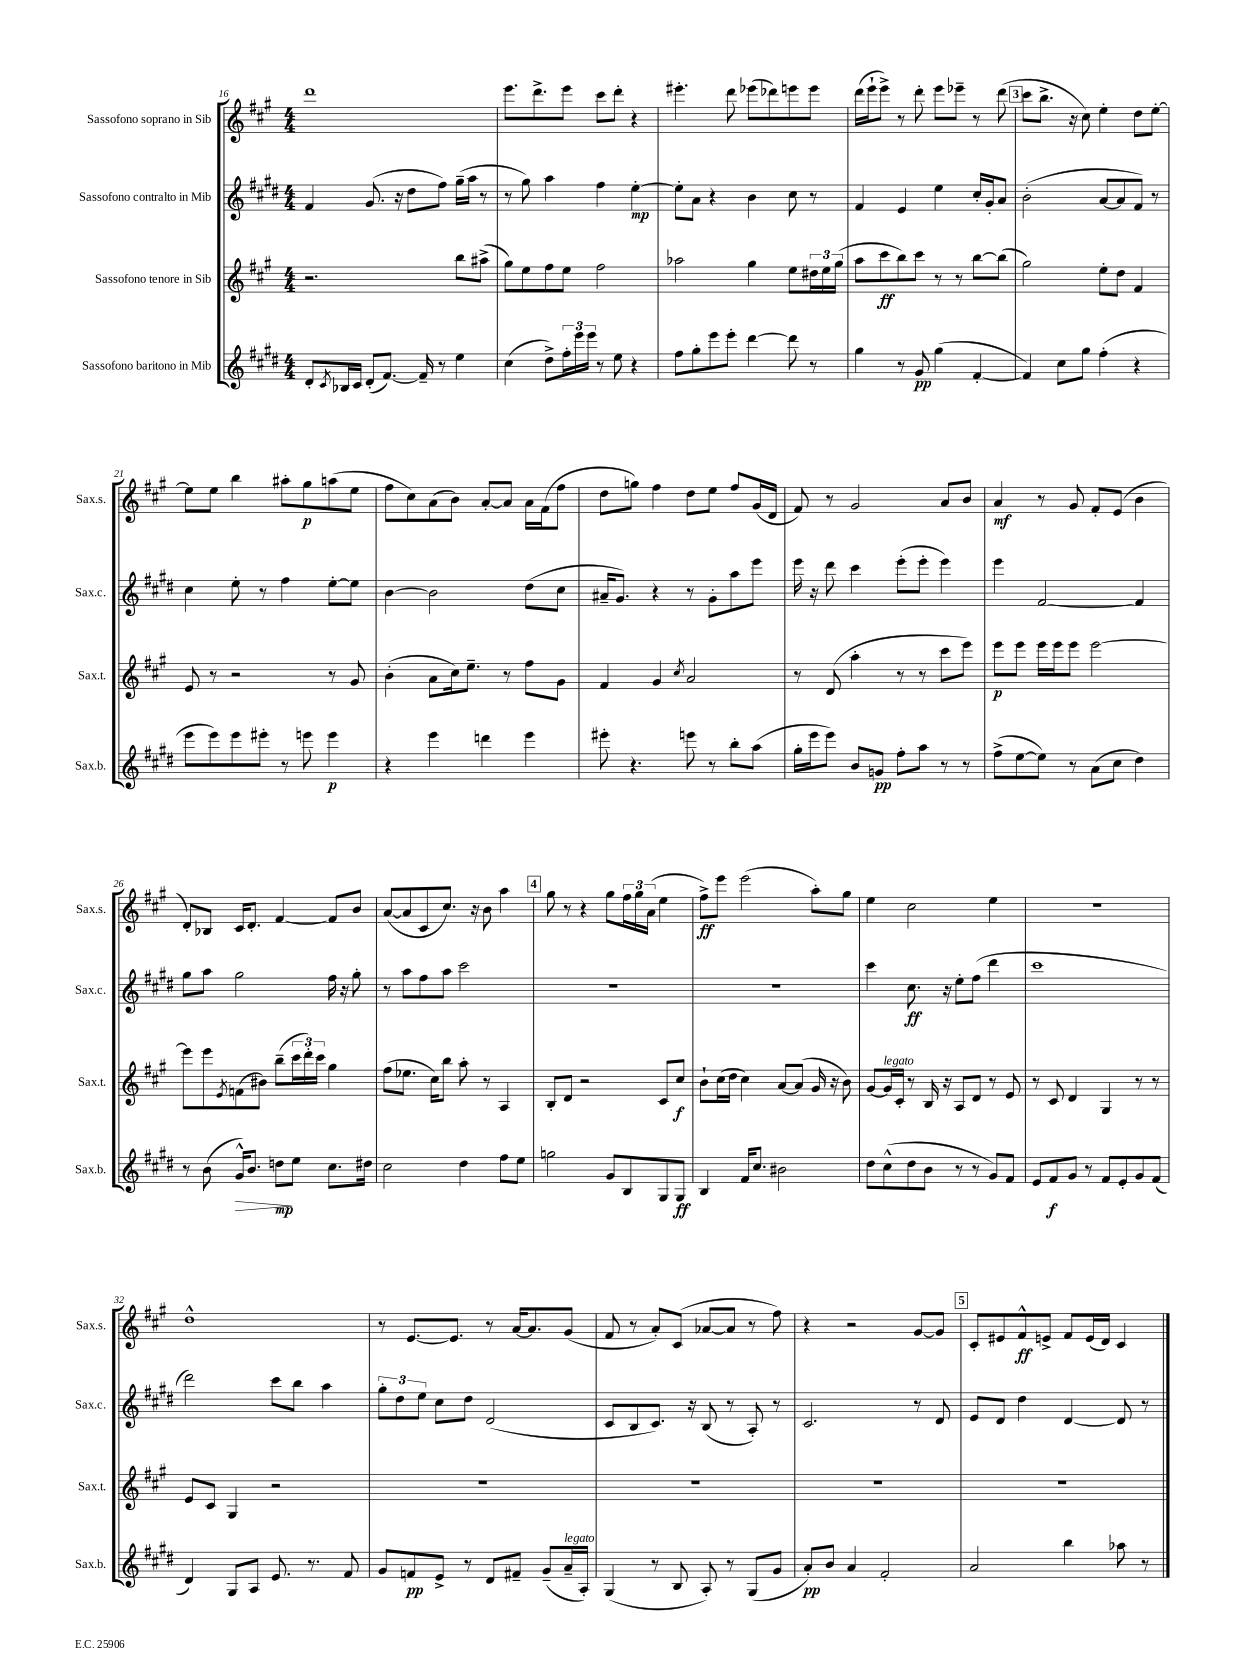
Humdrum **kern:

**kern	**kern	**kern	**kern
*staff4	*staff3	*staff2	*staff1
*clefG2	*clefG2	*clefG2	*clefG2
*k[f#c#g#d#]	*k[f#c#g#]	*k[f#c#g#d#]	*k[f#c#g#]
*M4/4	*M4/4	*M4/4	*M4/4
8d#'/L	2.r	4f#/	1ddd
8qc#/	.	.	.
16B-/L	.	.	.
16c#/JJ	.	.	.
(8d#'/L	.	(8.g#/	.
[8.f#/J)	.	.	.
.	.	16r	.
.	.	8dd#\L	.
16f#~/]	.	.	.
8r	.	8ff#\J)	.
4ee\	8bb\L	(16gg#~\LL	.
.	.	16aa\JJ	.
.	(8aa#^\J	8r	.
=	=	=	=
(4cc#\	8gg#\L)	8r	8.eee\L
.	8ee\	8gg#\)	.
.	.	.	8.ddd^\
8dd#^\L)	8ff#\	4aa\	.
24ff#'\L	8ee\J	.	8eee\J
24eee\	.	.	.
24eee\JJ	.	.	.
8r	2ff#\	4ff#\	8ccc#\L
8ee\	.	.	8ddd'\J
4r	.	[4ee'\	4r
=	=	=	=
8ff#\L	2aa-\	8ee'\]L	4.eee#'\
8gg#'\	.	8a\J	.
8eee\	.	4r	.
8eee'\J	.	.	8ddd\
[4ddd#\	4gg#\	4b\	(8eee-\L
.	.	.	8ddd-\)
8ddd#\]	8ee\L	8cc#\	8eee\
8r	24dd#\L	8r	8eee\J
.	24ee\	.	.
.	(24gg#\JJ	.	.
=	=	=	=
4gg#\	8aa\L	4f#/	(16ddd\LL
.	.	.	16eee`\J
.	8ccc#\	.	8eee^\J)
8r	8bb\)	4e/	8r
8g#/	8ccc#\J	.	8ddd'\
(4gg#\	8r	4ee\	8eee\L
.	8r	.	8eee-~\J
[4f#'/	[8bb\L	16cc#'/LL	8r
.	.	16g#'/J	.
.	(8bb\]J	8a/J	(8ddd\
=	=	=	=
4f#/])	2gg#\)	(2b'\	8ccc#\L
.	.	.	8.bb^\J
8cc#\L	.	.	.
.	.	.	16r
8gg#\J	.	.	8cc#\)
(4ff#'\	8ee'\L	[8a/L	4ee'\
.	8dd\J	8a/]	.
4r	4f#/	8f#/J)	8dd\L
.	.	8r	[8ee'\J
=	=	=	=
8eee\L	8e/	4cc#\	8ee\]L
8eee\)	8r	.	8ee\J
8eee\	2r	8ee'\	4bb\
8eee#'\J	.	8r	.
8r	.	4ff#\	8aa#'\L
8eee\	.	.	8gg#\
4eee\	8r	[8ee'\L	(8aa\
.	8g#/	8ee\]J	8ee\J
=	=	=	=
4r	(4b'\	[4b\	8ff#\L
.	.	.	8cc#\)
4eee\	8a\L	2b\]	(8a\
.	16cc#\k)	.	8b\J)
.	8.ee~\J	.	.
4ddd\	.	.	[8a'/L
.	8r	.	8a/]J
4eee\	8ff#\L	(8dd#\L	16a\LL
.	.	.	(16f#\J
.	8g#\J	8cc#\J	8ff#\J
=	=	=	=
8eee#'\	4f#/	16a#~/LK	8dd\L
.	.	8.g#/J)	.
4.r	.	.	8gg\J)
.	4g#/	4r	4ff#\
.	8qcc#/	.	.
8eee\	2a/	8r	8dd\L
8r	.	8g#'\L	8ee\J
8bb'\L	.	8aa\	8ff#/L
(8aa\J	.	8eee\J	(16g#/L
.	.	.	16d/JJ
=	=	=	=
16gg#'\LL	8r	16eee\	8f#/)
16eee\J	.	16r	.
8eee\J)	(8d/	8ddd#\	8r
8b/L	4aa'\	4ccc#\	2g#/
8g/J	.	.	.
8ff#'\L	8r	(8eee'\L	.
8aa\J	8r	8eee'\J	.
8r	8ccc#\L	4eee\)	8a/L
8r	8eee\J)	.	8b/J
=	=	=	=
(8ff#^\L	8eee\L	4eee\	4a/
[8ee\	8eee\J	.	.
8ee\]J)	16eee\LL	[2f#/	8r
.	16eee\J	.	.
8r	8eee\J	.	8g#/
(8a\L	[2eee\	.	8f#'/L
8cc#\J	.	.	(8e/J
4dd#\)	.	4f#/]	4b\
=	=	=	=
8r	8eee\]L	8gg#\L	8d'/L)
(8b\	8eee\	8aa\J	8B-/J
.	8qe/	.	.
16g#^^/LK)	(8f\	2gg#\	16c#/LK
8.b/J	.	.	8.d'/J
.	8b#\J)	.	.
8dd\L	(8bb~\L	.	[4f#/
8ee\J	24ccc#\L	.	.
.	24ddd'\)	.	.
.	24ccc#\JJ	.	.
8.cc#\L	4gg#\	16ff#\	8f#/]L
.	.	16r	.
.	.	8gg#'\	8b/J
16dd#\Jk	.	.	.
=	=	=	=
2cc#\	(8ff#\L	8r	([8a/L
.	8.ee-\J	8aa\L	8a/]
.	.	8ff#\	8c#/
.	16cc#\LK)	.	.
.	8bb\J	8aa\J	8.cc#/J)
4dd#\	8aa'\	2ccc#\	.
.	.	.	16r
.	8r	.	8b\
8ff#\L	4A/	.	4aa\
8ee\J	.	.	.
=	=	=	=
2gg\	8B'/L	1r	8gg#\
.	8d/J	.	8r
.	2r	.	4r
8g#/L	.	.	8gg#\L
8B/	.	.	24ff#\L
.	.	.	24gg#\
.	.	.	(24a\JJ
8G#/	8c#/L	.	4ee\
8G#/J	8cc#/J	.	.
=	=	=	=
4B/	8b`\L	1r	8ff#^\L)
.	(16cc#\L	.	8eee\J
.	16dd\JJ	.	.
16f#/LK	4cc#\)	.	(2eee\
8.cc#/J	.	.	.
2b#\	[8a/L	.	.
.	(8a/]J	.	.
.	16g#/	.	8aa'\L)
.	16r	.	.
.	8b\)	.	8gg#\J
=	=	=	=
8dd#\L	[8g#/L	4ccc#\	4ee\
(8cc#^^\	16g#/]L	.	.
.	16c#'/JJ	.	.
8dd#\	8r	8.cc#\	2cc#\
8b\J	16B/	.	.
.	16r	16r	.
8r	8A/L	8ee'\L	.
8r	8d/J	(8ff#\J	.
8g#/L)	8r	4ddd#\	4ee\
8f#/J	8e/	.	.
=	=	=	=
8e/L	8r	1ccc#	1r
8f#/	8c#/	.	.
8g#/J	4d/	.	.
8r	.	.	.
8f#/L	4G#/	.	.
8e'/	.	.	.
8g#/	8r	.	.
(8f#/J	8r	.	.
=	=	=	=
4d#/)	8e/L	2ddd#\)	1dd^^
.	8c#/J	.	.
8G#/L	4G#/	.	.
8A/J	.	.	.
8.e/	2r	8ccc#\L	.
.	.	8bb\J	.
8.r	.	.	.
.	.	4aa\	.
8f#/	.	.	.
=	=	=	=
8g#/L	1r	12gg#'\L	8r
.	.	12dd#\	.
8f/	.	.	[8.e/L
.	.	12ee\J	.
8e^/J	.	8cc#\L	.
.	.	.	8.e/]J
8r	.	8dd#\J	.
8d#/L	.	(2d#/	8r
8f#~/J	.	.	[16a/LK
.	.	.	8.a/]
(8g#~/L	.	.	.
16a~/L	.	.	(8g#/J
16A'/JJ)	.	.	.
=	=	=	=
(4G#/	1r	8c#/L	8f#/
.	.	8B/	8r
8r	.	8.c#/J)	8a'/L)
8B/	.	.	(8c#/J
.	.	16r	.
8A'/)	.	(8B/	[8a-/L
8r	.	8r	8a-/]J
(8G#/L	.	8A'/)	8r
8g#/J	.	8r	8ff#\)
=	=	=	=
8a'/L)	1r	2.c#/	4r
8b/J	.	.	.
4a/	.	.	2r
2f#'/	.	.	.
.	.	8r	[8g#/L
.	.	8d#/	8g#/]J
=	=	=	=
2a/	1r	8e/L	8c#'/L
.	.	8d#/J	8e#/
.	.	4dd#\	8f#^^/
.	.	.	8e^/J
4bb\	.	[4d#/	8f#/L
.	.	.	(16e/L
.	.	.	16d/JJ)
8aa-\	.	8d#/]	4c#/
8r	.	8r	.
==	==	==	==
*-	*-	*-	*-
